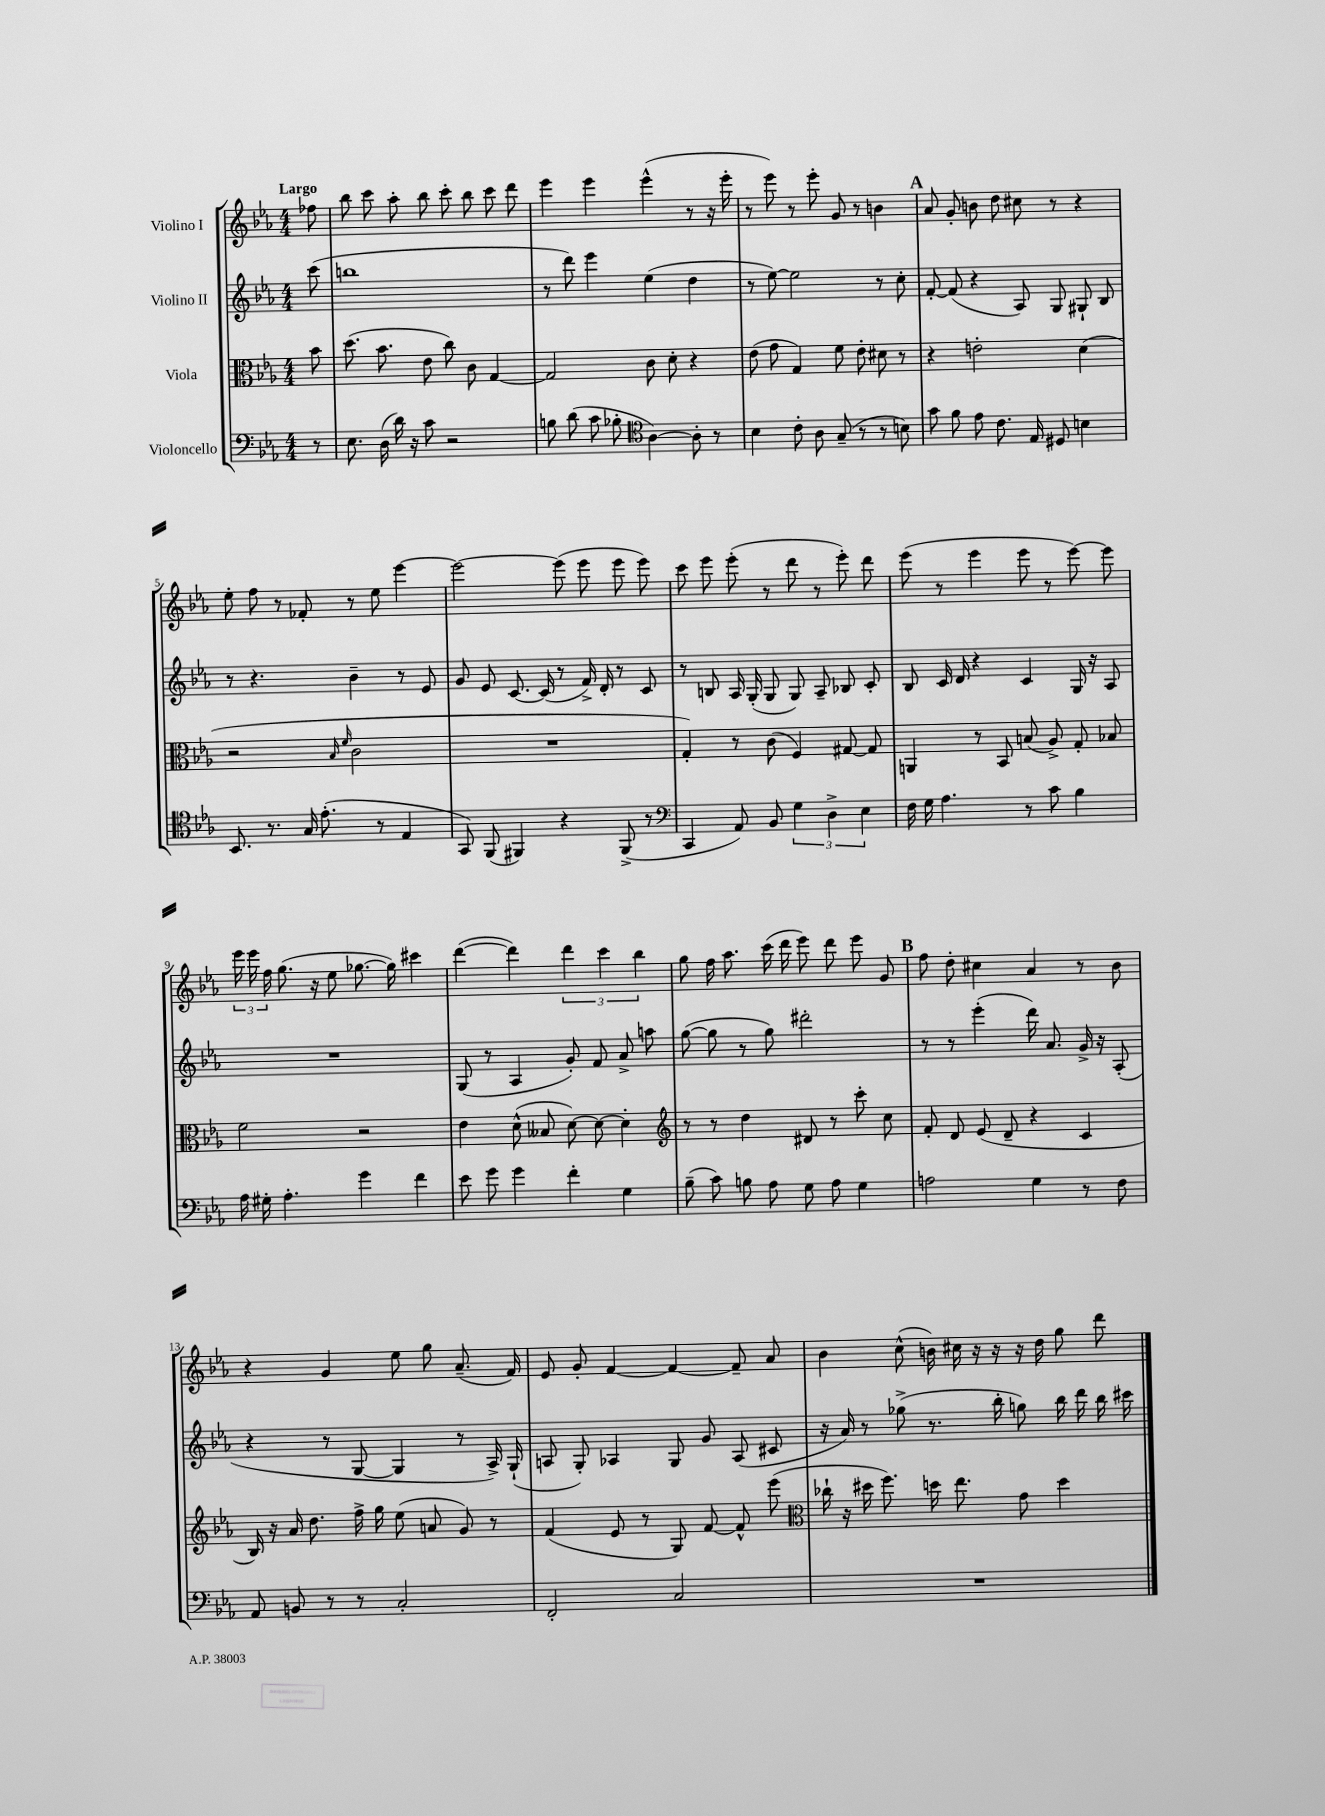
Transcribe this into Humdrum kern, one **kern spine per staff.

**kern	**kern	**kern	**kern
*staff4	*staff3	*staff2	*staff1
*clefF4	*clefC3	*clefG2	*clefG2
*k[b-e-a-]	*k[b-e-a-]	*k[b-e-a-]	*k[b-e-a-]
*M4/4	*M4/4	*M4/4	*M4/4
8r	8b-\	(8ccc\	8ff-\
=	=	=	=
8.E-\	(8.dd\	1bb	8bb-\
.	.	.	8ccc\
(16D\	8.b-\	.	.
16d\)	.	.	8aa-'\
16r	.	.	.
8c\	8e-\	.	8bb-\
2r	8cc\)	.	8ccc'\
.	8c\	.	8bb-\
.	[4G/	.	8ccc\
.	.	.	8ddd\
=	=	=	=
8B\	2G/]	8r	4eee-\
(8d\	.	8ddd\)	.
8c\	.	4eee-\	4eee-\
8B-'\	.	.	.
*clefC4	*	*	*
[4A-\)	8c\	(4ee-\	(4eee-^^\
.	8d'\	.	.
8A-'\]	4r	4dd\	8r
8r	.	.	16r
.	.	.	16eee-'\
=	=	=	=
4B-\	(8e-\	8r	8r
.	8g\	[8ee-\)	8eee-\)
8c'\	4G/)	2ee-\]	8r
8A-\	.	.	8eee-'\
(8G~/	8f\	.	8g/
8r	8e-'\	.	8r
8r	8d#\	8r	4b\
8B\)	8r	8cc'\	.
=	=	=	=
8g\	4r	[8f'/	8a-/
8f\	.	(8f/]	8g'/
8e-\	2e'\	4r	8b\
8.c\	.	.	8dd\
.	.	8A-/)	8cc#\
16E-/	.	.	.
8D#/	.	8G/	8r
4B\	(4d\	8G#`/	4r
.	.	8B-/	.
=	=	=	=
8.BB-/	2r	8r	8ee-'\
.	.	4.r	8ff\
8.r	.	.	.
.	.	.	8r
16G/	.	.	8f-'/
(8.e-'\	.	.	.
.	16qqB-/	.	.
.	16qqf/	.	.
.	2c\	4b-~\	8r
8r	.	.	8ee-\
4E-/	.	8r	[4eee-\
.	.	8e-/	.
=	=	=	=
8GG/)	1r	8g/	2eee-\_
(8FF/	.	8e-/	.
4FF#/)	.	[8.c/	.
.	.	(16c/]	.
4r	.	8r	(8eee-\]
.	.	16f^/)	8eee-\
.	.	16d'/	.
(8FF#^/	.	8r	8eee-\
8r	.	8c/	8eee-\)
=	=	=	=
*clefF4	*	*	*
4CC/	4G'/)	8r	8ccc\
.	.	8B/	8eee-\
8AA-/)	8r	16A-/	(8eee-'\
.	.	(16G'/	.
8BB-/	(8c\	8G/	8r
6G\	4F/)	8G/)	8ddd\
.	.	8A-~/	8r
6D^\	.	.	.
.	[8G#/	8B-/	8eee-'\)
6E-\	.	.	.
.	8G#/]	8c'/	8ddd\
=	=	=	=
16F\	4AA/	8B-/	(8eee-\
16G\	.	.	.
4.A-\	.	16c/	8r
.	.	16d/	.
.	8r	4r	4eee-\
.	8BB-/	.	.
8r	(8B/	4c/	8eee-\
8c\	8A-^/)	.	8r
4B-\	8G'/	16G/	[8eee-\)
.	.	16r	.
.	8B-/	8A-/	8eee-\]
=	=	=	=
16A-\	2f\	1r	24eee-\
.	.	.	24eee-\
16G#'\	.	.	.
.	.	.	24ff\
4.A-'\	.	.	(8.gg\
.	.	.	16r
.	.	.	8ee-\
4g\	2r	.	[8.gg-\
.	.	.	16gg-\])
4f\	.	.	4ccc#\
=	=	=	=
8e-\	4e-\	(8G/	([4ddd\
8g\	.	8r	.
4g\	(8d^^\	4A-/	4ddd\])
.	8B--/	.	.
4f'\	[8d\)	8g'/)	6ddd\
.	8d\_	8f/	.
.	.	.	6ccc\
4G\	4d'\]	8a-^/	.
.	.	.	6bb-\
.	.	8aa\	.
=	=	=	=
*	*clefG2	*	*
(8B-~\	8r	([8gg\	8gg\
8c\)	8r	8gg\]	16ff\
.	.	.	8.aa-\
8B\	4dd\	8r	.
8A-\	.	8gg\)	(16ccc\
.	.	.	16ddd\
8G\	8d#/	2ddd#'\	8eee-\)
8A-\	8r	.	8ddd\
4G\	8ccc'\	.	8eee-\
.	8cc\	.	8g/
=	=	=	=
2A\	8f'/	8r	8ff\
.	8d/	8r	8dd'\
.	(8e-/	(4eee-'\	4cc#\
.	8d~/	.	.
4G\	4r	16ddd\)	4a-/
.	.	8.a-/	.
8r	4c/	16g^/	8r
.	.	16r	.
8F\	.	(8A-'/	8b-\
=	=	=	=
8AA-/	16B-/)	4r	4r
.	16r	.	.
8BB/	16a-/	.	.
.	8.dd\	.	.
8r	.	8r	4g/
8r	16ff^\	[8G/	.
.	16gg\	.	.
2C'/	(8ee-\	4G/]	8ee-\
.	8a/	.	8gg\
.	8g/)	8r	(8.a-~/
.	8r	16A-^/)	.
.	.	(16G`/	16f/)
=	=	=	=
2FF'/	(4f/	8A/	8e-/
.	.	8G'/)	8g'/
.	8e-/	4A-/	[4f/
.	8r	.	.
2C/	8G/)	8G/	4f/_
.	[8f/	8g/	.
.	8f^^/]	(8A-/	8f~/]
.	(8eee-\	8c#/	8a-/
=	=	=	=
*	*clefC3	*	*
1r	16cc-`\	16r	4b-\
.	16r	16a-/)	.
.	16dd#\	8r	.
.	8.ff\)	.	.
.	.	(8gg-^\	(8cc^^\
.	16dd\	8.r	16b\)
.	8.ee-\	.	16cc#\
.	.	.	16r
.	.	16bb-'\	16r
.	8g\	8gg\)	16r
.	.	.	16dd\
.	4dd\	16bb-\	8gg\
.	.	16ddd\	.
.	.	16bb-\	8ddd\
.	.	16ccc#\	.
==	==	==	==
*-	*-	*-	*-
